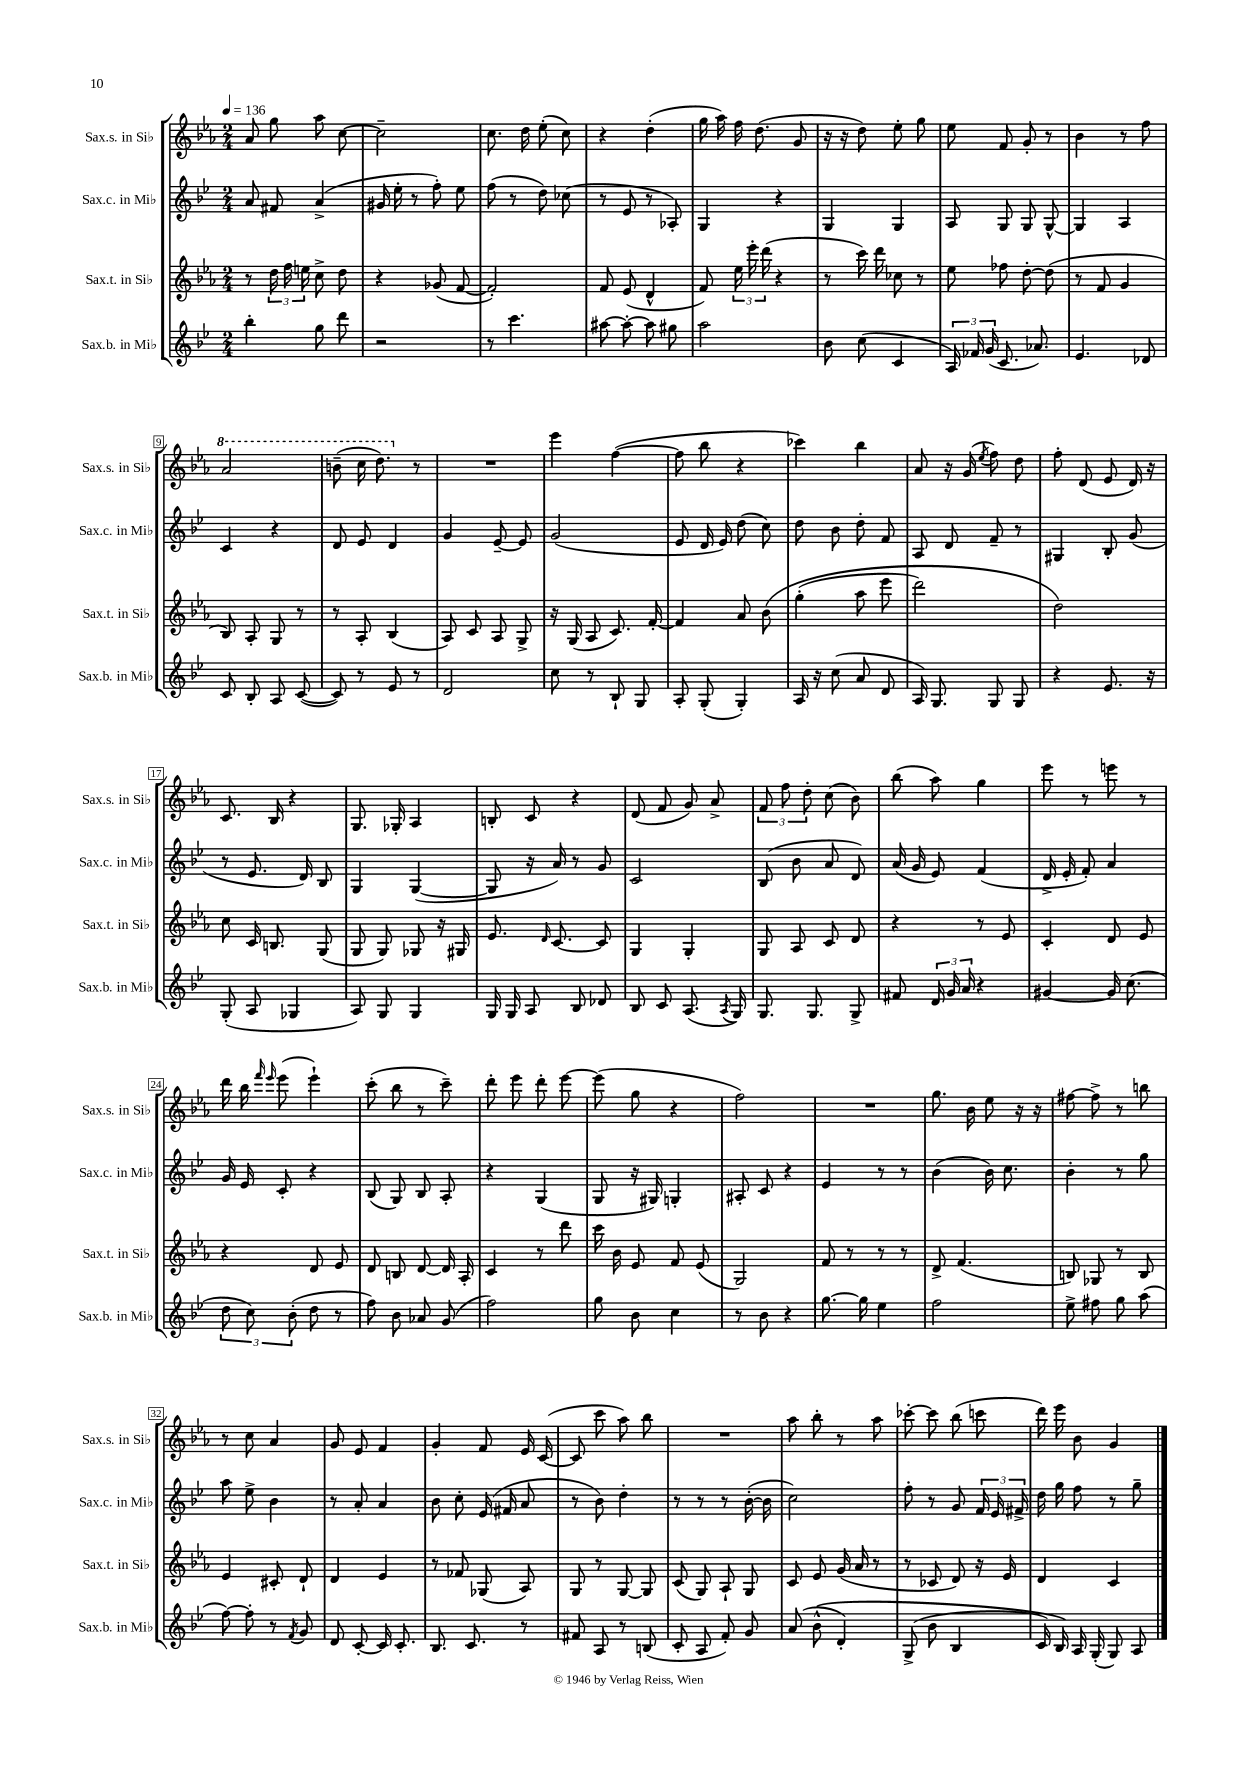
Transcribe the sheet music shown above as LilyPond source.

<<
\new StaffGroup <<
\new Staff = "s0" \with { instrumentName = "Sax.s. in Sib" shortInstrumentName = "Sax.s. in Sib" } {
    \clef treble \key ees \major \numericTimeSignature \time 2/4 \tempo 4 = 136
    \autoBeamOff aes'8 g''8 aes''8 c''8~ |
    c''2-- |
    c''8. d''16 ees''8-.( c''8) |
    r4 d''4-.( |
    g''16 aes''16) f''16 d''8.( g'8 |
    r16 r16 d''8) ees''8-. g''8 |
    ees''8 f'8 g'8-. r8 |
    bes'4 r8 f''8 |
    \ottava #1 aes''2 |
    b''8--( c'''16 d'''8.) \ottava #0 r8 |
    R2 |
    ees'''4 f''4~( |
    f''8 bes''8 r4 |
    ces'''4) bes''4 |
    aes'8 r16 g'16( \acciaccatura { ees''8 } f''8) d''8 |
    f''8-. d'8( ees'8 d'16) r16 |
    c'8. bes16 r4 |
    g8. ges16-. aes4 |
    b8-. c'8 r4 |
    d'8( f'8 g'8) aes'8-> |
    \tuplet 3/2 { f'8 f''8 d''8-. } c''8( bes'8) |
    bes''8( aes''8) g''4 |
    ees'''8 r8 e'''8 r8 |
    d'''16 bes''16 \grace { f'''16 ees'''16 } ees'''8( ees'''4-!) |
    c'''8-.( bes''8 r8 c'''8--) |
    d'''8-. ees'''8 d'''8-. ees'''8~ |
    ees'''8( g''8 r4 |
    f''2) |
    R2 |
    g''8. bes'16 ees''8 r16 r16 |
    fis''8~ fis''8-> r8 b''8 |
    r8 c''8 aes'4 |
    g'8 ees'8 f'4 |
    g'4-. f'8 ees'16 c'16~( |
    c'8 c'''8 aes''8) bes''8 |
    R2 |
    aes''8 bes''8-. r8 aes''8 |
    ces'''8~-. ces'''8 bes''8( c'''8 |
    d'''16) ees'''16 bes'8 g'4 \bar "|." |
}
\new Staff = "s1" \with { instrumentName = "Sax.c. in Mib" shortInstrumentName = "Sax.c. in Mib" } {
    \clef treble \key bes \major \numericTimeSignature \time 2/4
    \autoBeamOff a'8 fis'8 a'4->( |
    gis'16 ees''16-. r8 f''8-.) ees''8 |
    f''8( r8 d''8) ces''8( |
    r8 ees'8 r8 aes8-.) |
    g4 r4 |
    g4 g4 |
    a8 g8 g8 g8~-^ |
    g4 a4 |
    c'4 r4 |
    d'8 ees'8 d'4 |
    g'4 ees'8~-- ees'8 |
    g'2( |
    ees'8 d'16 ees'16) d''8( c''8) |
    d''8 bes'8 d''8-. f'8 |
    a8 d'8 f'8-- r8 |
    gis4 bes8-. g'8( |
    r8 ees'8. d'16) bes8 |
    g4 g4~( |
    g8 r16 a'16) r8 g'8 |
    c'2 |
    bes8( bes'8 a'8 d'8) |
    a'16( g'16 ees'8) f'4( |
    d'16-> ees'16-. f'8-.) a'4 |
    g'16 ees'16 c'8-. r4 |
    bes8( g8) bes8 a8-. |
    r4 g4( |
    g8 r16 gis16) g4-. |
    ais8-. c'8 r4 |
    ees'4 r8 r8 |
    bes'4( bes'16) c''8. |
    bes'4-. r8 g''8 |
    a''8 ees''8-> bes'4 |
    r8 a'8-. a'4 |
    bes'8 c''8-. ees'16( fis'16 a'8 |
    r8 bes'8) d''4-. |
    r8 r8 r8 bes'16~-.( bes'16 |
    c''2) |
    f''8-. r8 g'8 \tuplet 3/2 { f'16 ees'16 fis'16-> } |
    d''16 g''16 f''8 r8 g''8-- \bar "|." |
}
\new Staff = "s2" \with { instrumentName = "Sax.t. in Sib" shortInstrumentName = "Sax.t. in Sib" } {
    \clef treble \key ees \major \numericTimeSignature \time 2/4
    \autoBeamOff r8 \tuplet 3/2 { d''16 f''16 e''16 } c''8-> d''8 |
    r4 ges'8( f'8~ |
    f'2-.) |
    f'8 ees'8( d'4-^ |
    f'8) \tuplet 3/2 { ees''16 ees'''16-. d'''16( } r4 |
    r8 c'''16) d'''16 ces''8 r8 |
    ees''8 fes''8 d''8~-. d''8( |
    r8 f'8 g'4 |
    bes8) aes8-. g8 r8 |
    r8 aes8-. bes4( |
    aes8) c'8 aes8 g8-> |
    r16 g16( aes8 c'8.) f'16~-. |
    f'4 aes'8 bes'8\( |
    g''4-.( aes''8 ees'''8 |
    d'''2) |
    d''2\) |
    c''8 c'16 b8. g8( |
    g8 g8) ges8 r16 gis16 |
    ees'8. \grace { d'16 } c'8.~ c'8 |
    g4 g4-. |
    g8 aes8 c'8 d'8 |
    r4 r8 ees'8 |
    c'4-. d'8 ees'8 |
    r4 d'8 ees'8 |
    d'8 b8 d'8~ d'16 aes16-. |
    c'4 r8 d'''8 |
    c'''16 bes'16 ees'8 f'8 ees'8( |
    g2) |
    f'8 r8 r8 r8 |
    d'8-> f'4.( |
    b8) ges8 r8 b8 |
    ees'4 cis'8-. d'8-! |
    d'4 ees'4 |
    r8 fes'8 ges8( aes8) |
    g8 r8 g8~ g8 |
    c'8( g8) aes8-! g8 |
    c'8 ees'8 g'16( aes'16 r8 |
    r8 ces'8 d'8) r16 ees'16 |
    d'4 c'4 \bar "|." |
}
\new Staff = "s3" \with { instrumentName = "Sax.b. in Mib" shortInstrumentName = "Sax.b. in Mib" } {
    \clef treble \key bes \major \numericTimeSignature \time 2/4
    \autoBeamOff bes''4-. g''8 d'''8 |
    r2 |
    r8 c'''4. |
    ais''8~ ais''8~-. ais''8 gis''8 |
    a''2 |
    bes'8 c''8( c'4 |
    \tuplet 3/2 { a16) fes'16 g'16( } c'8. aes'8.) |
    ees'4. des'8 |
    c'8 bes8-. a8 c'8~( |
    c'8) r8 ees'8 r8 |
    d'2 |
    c''8 r8 bes8-! g8 |
    a8-. g8-.( g4-.) |
    a16 r16 c''8( a'8 d'8 |
    a16) g8. g8 g8 |
    r4 ees'8. r16 |
    g8-.( a8 ges4 |
    a8) g8 g4 |
    g16 g16 a8 bes8 des'8 |
    bes8 c'8 a8.( \acciaccatura { a8 } g16) |
    g8. g8. g8-> |
    fis'8 \tuplet 3/2 { d'16 g'16 a'16 } r4 |
    gis'4~ gis'16 c''8.( |
    \tuplet 3/2 { d''8 c''8) bes'8-.( } d''8 r8 |
    f''8) bes'8 aes'8 g'8( |
    f''2) |
    g''8 bes'8 c''4 |
    r8 bes'8 r4 |
    g''8.~ g''16 ees''4 |
    f''2 |
    ees''8-> fis''8 g''8 a''8( |
    f''8~) f''8-. r8 \acciaccatura { f'8 } g'8 |
    d'8 c'8~-. c'16 c'8.-. |
    bes8. c'8. r8 |
    fis'8 a8 r8 b8( |
    c'8-. a8 f'8-.) g'8 |
    a'8( bes'8-^\( d'4-.) |
    g8->( bes'8 bes4 |
    c'16) bes16\) a16 g16-.( g8) a8 \bar "|." |
}
>>
>>
\layout { \context { \Score \override BarNumber.stencil = #(make-stencil-boxer 0.1 0.3 ly:text-interface::print) } }
